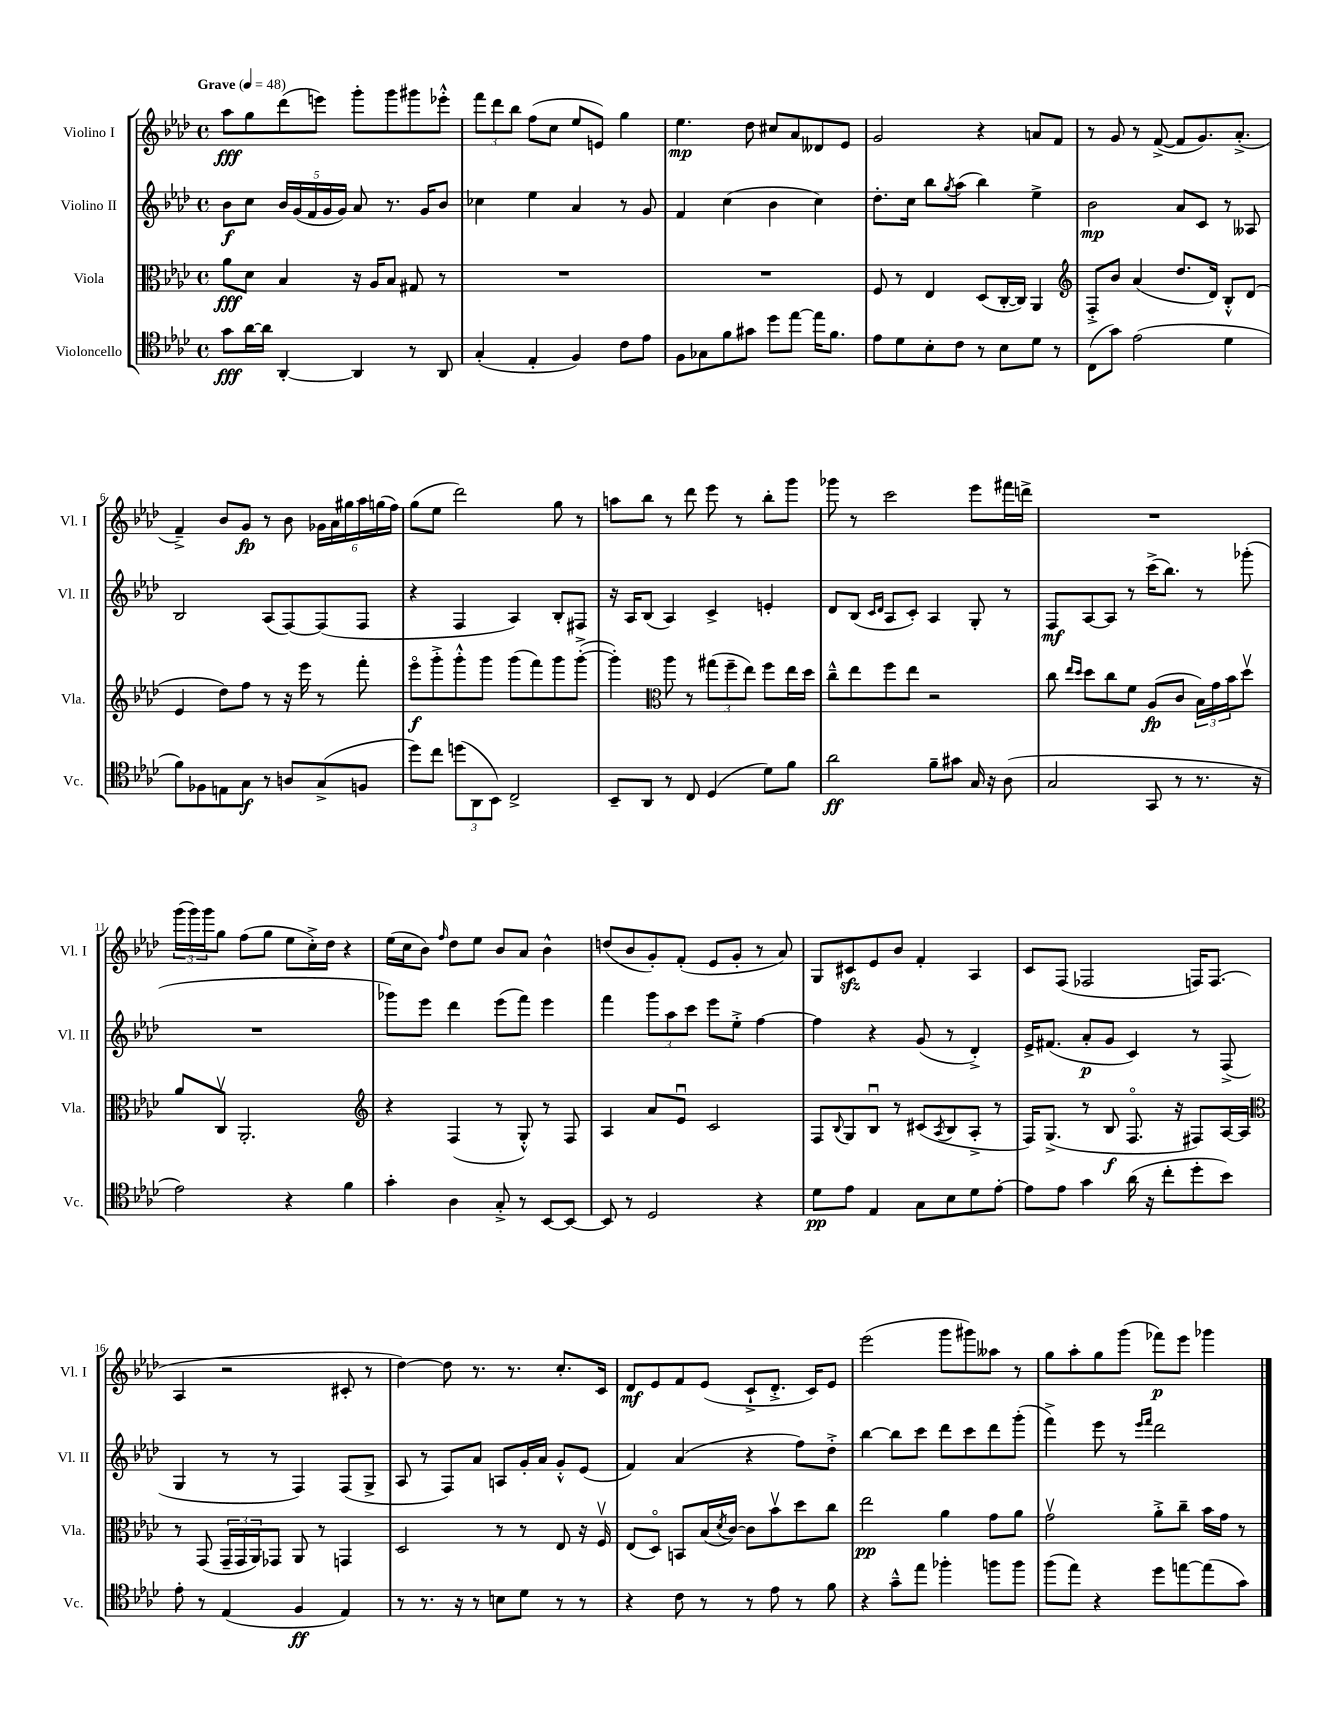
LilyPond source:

<<
\new StaffGroup <<
\new Staff = "s0" \with { instrumentName = "Violino I" shortInstrumentName = "Vl. I" } {
    \clef treble \key aes \major \defaultTimeSignature \time 4/4 \tempo "Grave" 4 = 48
    aes''8\fff g''8 des'''8( e'''8) g'''8-. g'''8 gis'''8 ees'''8-.-^ |
    \tuplet 3/2 { f'''8 des'''8 bes''8 } f''8( c''8 ees''8 e'8) g''4 |
    ees''4.\mp des''8 cis''8 aes'8 deses'8 ees'8 |
    g'2 r4 a'8 f'8 |
    r8 g'8 r8 f'8~->( f'8 g'8.) aes'8.-.->( |
    f'4--->) bes'8 g'8\fp r8 bes'8 \tuplet 6/4 { ges'16 aes'16 gis''16 aes''16 g''16( f''16) } |
    g''8( ees''8 des'''2) g''8 r8 |
    a''8 bes''8 r8 des'''8 ees'''8 r8 bes''8-. g'''8 |
    ges'''8 r8 c'''2 ees'''8 fis'''16 d'''16-> |
    R1 |
    \tuplet 3/2 { g'''16( g'''16) g'''16 } g''8 f''8( g''8 ees''8 c''16-.->) des''16 r4 |
    ees''16( c''16 bes'8) \grace { f''16 } des''8 ees''8 bes'8 aes'8 bes'4-^ |
    d''8( bes'8 g'8-.) f'8-.( ees'8 g'8-. r8 aes'8) |
    g8 cis'8\sfz ees'8 bes'8 f'4-. aes4 |
    c'8 f8( fes2 f16) f8.( |
    aes4 r2 cis'8-. r8 |
    des''4~) des''8 r8. r8. c''8.-. c'16 |
    des'8\mf ees'8 f'8 ees'8( c'8-!-> des'8.-.-> c'16) ees'8 |
    ees'''2( g'''8 gis'''8) aeses''8 r8 |
    g''8 aes''8-. g''8 g'''8( fes'''8\p) ees'''8 ges'''4 \bar "|." |
}
\new Staff = "s1" \with { instrumentName = "Violino II" shortInstrumentName = "Vl. II" } {
    \clef treble \key aes \major \defaultTimeSignature \time 4/4
    bes'8\f c''8 \tuplet 5/4 { bes'16 g'16( f'16 g'16 g'16) } aes'8 r8. g'16 bes'8 |
    ces''4 ees''4 aes'4 r8 g'8 |
    f'4 c''4( bes'4 c''4) |
    des''8.-. c''16 bes''8 \acciaccatura { g''8 } aes''8( bes''4) ees''4-> |
    bes'2\mp aes'8 c'8 r8 aeses8 |
    bes2 aes8( f8~) f8( f8 |
    r4 f4 aes4) bes8-. fis8 |
    r16 aes16 bes8( aes4) c'4-> e'4-. |
    des'8 bes8( \grace { c'16 des'16 } aes8 c'8-.) aes4 g8-. r8 |
    f8\mf aes8~ aes8 r8 c'''16->( bes''8.) r8 ges'''8-.( |
    R1 |
    ges'''8) ees'''8 des'''4 ees'''8( f'''8) ees'''4 |
    f'''4 \tuplet 3/2 { g'''8 aes''8 c'''8 } ees'''8 ees''8-.-> f''4~ |
    f''4 r4 g'8( r8 des'4-.->) |
    ees'16-> fis'8.( aes'8-.\p g'8 c'4) r8 f8->( |
    g4 r8 r8 f4) f8( g8-> |
    aes8 r8 f8) aes'8 a8 g'16-. aes'16 g'8-.-^ ees'8( |
    f'4) aes'4( r4 f''8) des''8-.-> |
    bes''4~ bes''8 c'''8 des'''8 c'''8 des'''8 g'''8-.( |
    f'''4->) ees'''8 r8 \grace { ees'''16 f'''16 } des'''2 \bar "|." |
}
\new Staff = "s2" \with { instrumentName = "Viola" shortInstrumentName = "Vla." } {
    \clef alto \key aes \major \defaultTimeSignature \time 4/4
    aes'8\fff des'8 bes4 r16 aes16 bes8 gis8 r8 |
    R1 |
    R1 |
    f8 r8 ees4 des8( c16~-. c16) aes,4 |
    \clef treble f8-.-> bes'8 aes'4( des''8. des'16) bes8-.-^ des'8( |
    ees'4 des''8) f''8 r8 r16 ees'''16 r8 f'''8-. |
    ees'''8\flageolet\f g'''8-.-> g'''8-.-^ g'''8 g'''8( f'''8) g'''8 g'''8~-.->( |
    g'''4-.) \clef alto aes''8 r8 \tuplet 3/2 { gis''8( f''8-- ees''8) } f''8 ees''16 des''16 |
    c''8---^ ees''8 f''8 ees''8 r2 |
    c''8 \grace { ees''16 des''16 } des''8 c''8 f'8 aes8\fp( c'8 \tuplet 3/2 { bes16) g'16 bes'16 } des''8\upbow |
    aes'8 c8\upbow aes,2.-. |
    \clef treble r4 f4( r8 g8-.-^) r8 f8 |
    aes4 aes'8 ees'8\downbow c'2 |
    f8 \appoggiatura { bes8 } g8 bes8\downbow r8 cis'8( \acciaccatura { aes8 } bes8 aes8-.-> r8 |
    f16) g8.->( r8 bes8\f f8.\flageolet r16 fis8) aes16~ aes16 |
    \clef alto r8 g,8( \tuplet 3/2 { g,16-- g,16 aes,16) } ges,8 aes,8 r8 g,4 |
    des2 r8 r8 ees8 r16 f16\upbow |
    ees8( des8\flageolet) b,8 bes16( \acciaccatura { des'8 } c'16~) c'8 bes'8\upbow des''8 c''8 |
    ees''2\pp aes'4 g'8 aes'8 |
    g'2\upbow aes'8-.-> c''8-- bes'16 g'16 r8 \bar "|." |
}
\new Staff = "s3" \with { instrumentName = "Violoncello" shortInstrumentName = "Vc." } {
    \clef tenor \key aes \major \defaultTimeSignature \time 4/4
    g'8\fff aes'16~ aes'16 aes,4~-. aes,4 r8 aes,8 |
    g4-.( ees4-. f4) c'8 ees'8 |
    f8 ges8 f'8 gis'8 des''8 ees''8~ ees''16 f'8. |
    ees'8 des'8 bes8-. c'8 r8 bes8 des'8 r8 |
    c8( g'8) ees'2( des'4 |
    f'8) fes8 e8 g8\f r8 a8 g8->( f8 |
    des''8) c''8 \tuplet 3/2 { d''8( aes,8 bes,8) } c2-> |
    bes,8-- aes,8 r8 c8 des4( des'8) f'8 |
    aes'2\ff f'8-- gis'8 g16 r16 aes8( |
    g2 g,8 r8 r8. r16 |
    ees'2) r4 f'4 |
    g'4-. aes4 g8-.-> r8 bes,8~ bes,8~ |
    bes,8 r8 des2 r4 |
    des'8\pp ees'8 ees4 g8 bes8 des'8 ees'8~-. |
    ees'8 ees'8 g'4 aes'16( r16 c''8-. des''8-. bes'8) |
    ees'8-. r8 ees4( f4\ff ees4) |
    r8 r8. r16 r8 b8 des'8 r8 r8 |
    r4 c'8 r8 r8 ees'8 r8 f'8 |
    r4 g'8---^ ees''8 fes''4-. f''8 f''8 |
    f''8( ees''8) r4 des''8 e''8~ e''8( g'8) \bar "|." |
}
>>
>>
